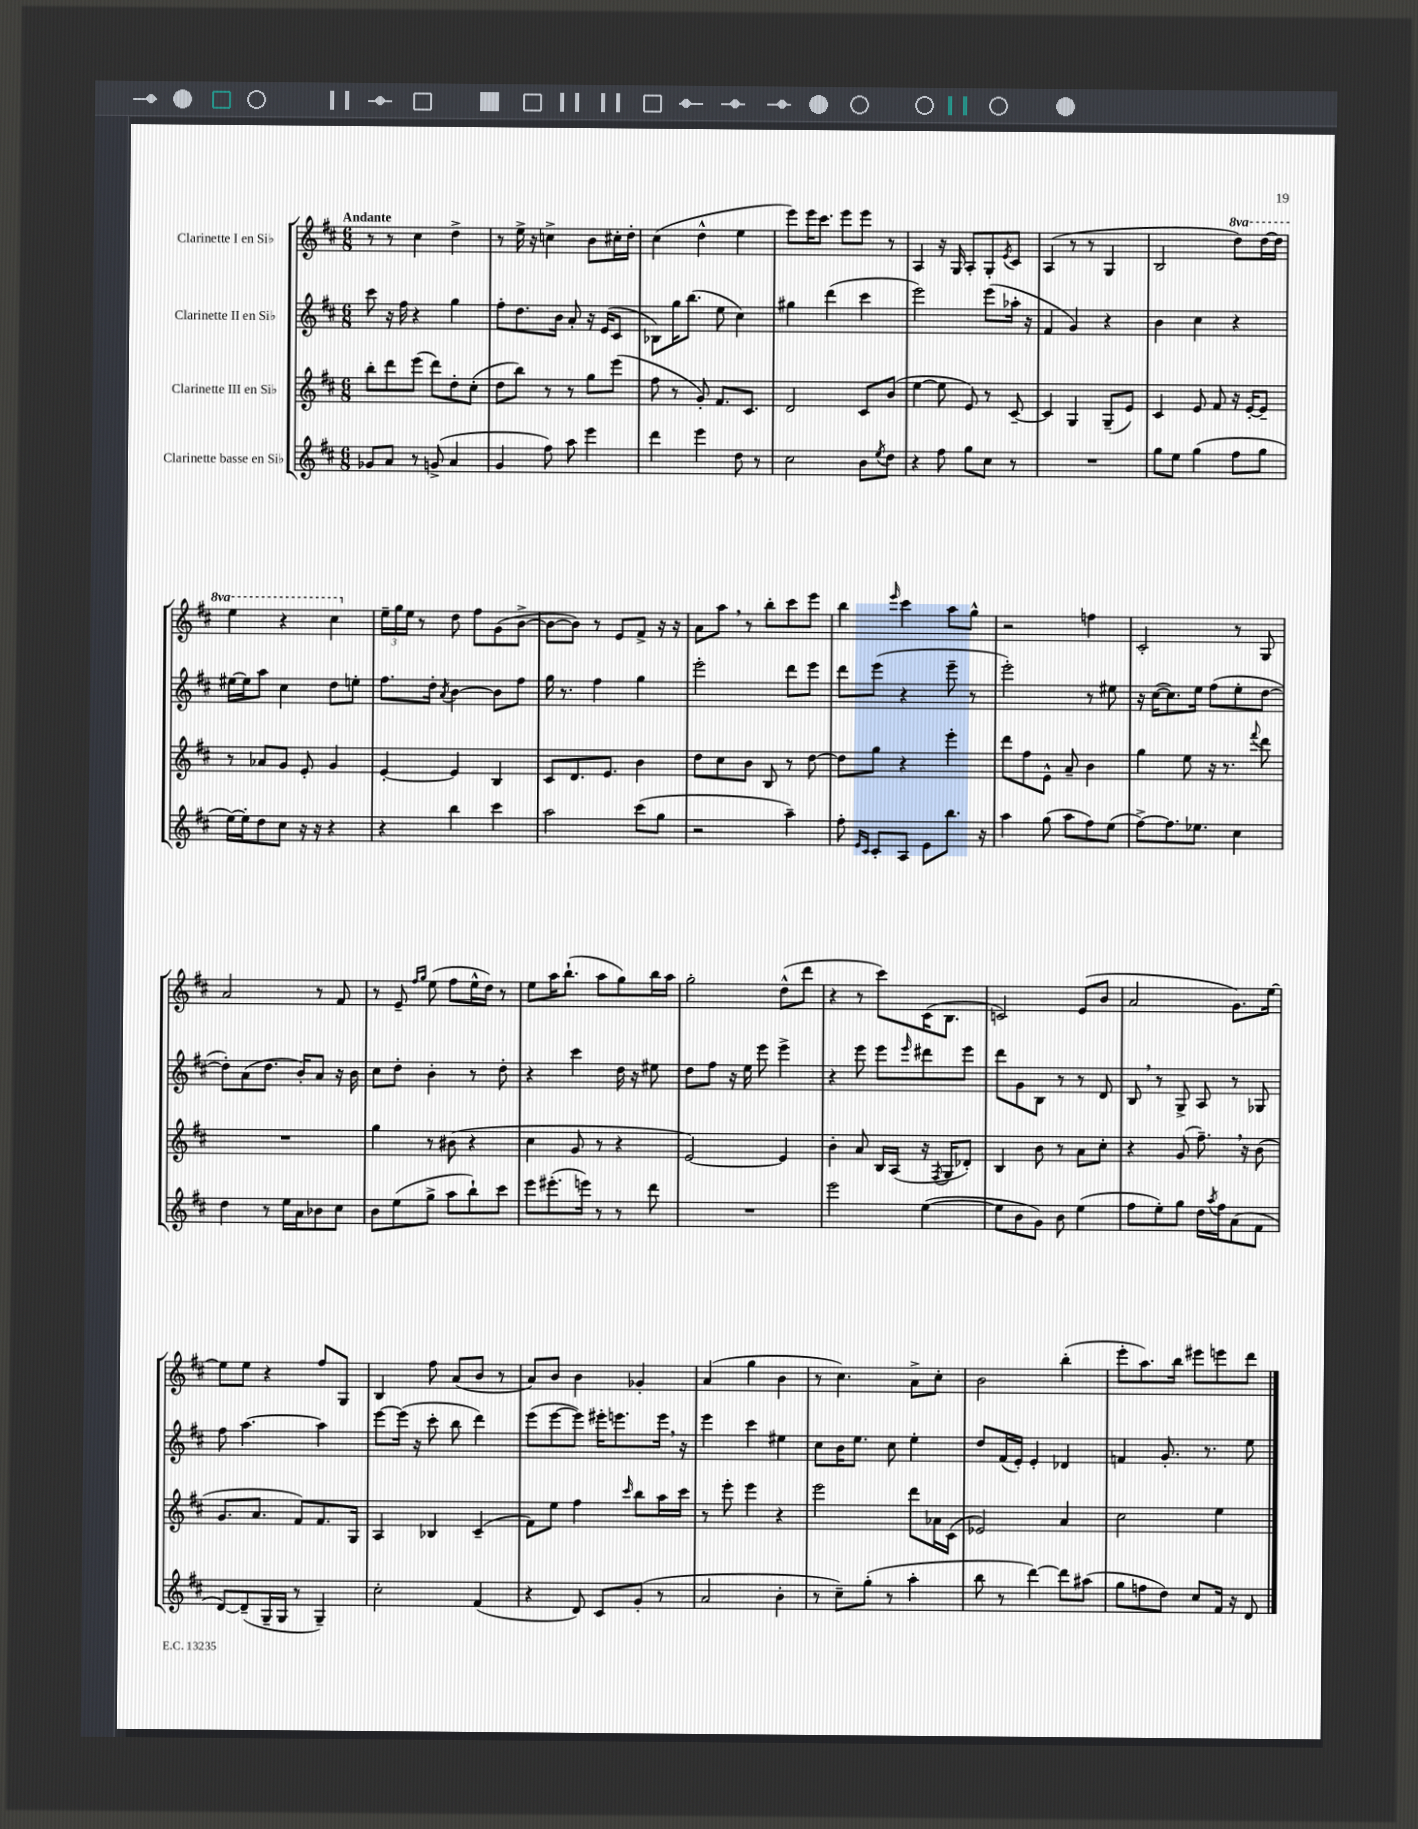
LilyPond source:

<<
\new StaffGroup <<
\new Staff = "s0" \with { instrumentName = "Clarinette I en Sib" } {
    \clef treble \key d \major \numericTimeSignature \time 6/8 \set Staff.ottavationMarkups = #ottavation-simple-ordinals \tempo "Andante"
    r8 r8 cis''4 d''4-> |
    r8 e''16-> r16 c''4-> b'8 cis''16-. d''16-. |
    cis''4( d''4-^ e''4 |
    e'''8) e'''16 cis'''8. e'''8 e'''8 r8 |
    a4 r16 g16 a8-. g8-. \acciaccatura { e'8 } cis'8 |
    a4( r8 r8 g4 |
    b2 \ottava #1 d'''8) d'''16~ d'''16 |
    e'''4 r4 cis'''4 \ottava #0 |
    \tuplet 3/2 { e''16-- g''16 e''16 } r8 d''8 fis''8 g'8( b'8~-> |
    b'8~ b'8) r8 e'8 fis'8-> r16 r16 |
    a'8 a''8 \breathe r8 b''8-. cis'''8 e'''8 |
    b''4 \grace { e'''16 } cis'''4 a''8 g''8-^ |
    r2 f''4 |
    cis'2-. r8 g8 |
    a'2 r8 fis'8 |
    r8 e'8-- \grace { fis''16 g''16 } e''8( fis''8 e''16-^ d''16) r8 |
    e''8 a''16 b''8.-!( a''8 g''8) b''16 a''16 |
    g''2-. d''8-^( d'''8 |
    r4 r8 cis'''8) cis'16( b8. |
    c'2) e'8( b'8 |
    a'2 g'8.) e''16~ |
    e''8 e''8 r4 fis''8 g8 |
    b4 fis''8 a'8( b'8 r8 |
    a'8) b'8 b'4 ges'4-. |
    a'4( g''4 b'4 |
    r8 cis''4.) a'8-> cis''8-. |
    b'2 b''4-.( |
    e'''8-. a''8.) b''16 eis'''8 e'''8 d'''8 \bar "|." |
}
\new Staff = "s1" \with { instrumentName = "Clarinette II en Sib" } {
    \clef treble \key d \major \numericTimeSignature \time 6/8
    cis'''8 r16 fis''16 r4 g''4 |
    fis''8-. d''8. b'16 a'8-. r16 e'16( cis'8 |
    bes8) g''16 b''8.( e''8 cis''4) |
    gis''4 d'''4( cis'''4 |
    e'''2) e'''8( aes''16-. r16 |
    fis'4 g'4) r4 |
    b'4 cis''4 r4 |
    eis''16~ eis''16 a''8 cis''4 d''8 e''8-. |
    fis''8. d''16-. \acciaccatura { a'8 } b'4~ b'8 fis''8 |
    g''16 r8. fis''4 g''4 |
    e'''2-. d'''8 e'''8 |
    d'''8 e'''8( r4 e'''8-- r8 |
    e'''2-.) r8 eis''8 |
    r16 cis''16~( cis''8.) e''16 fis''8( e''8-. d''8~ |
    d''8-.) a'8( d''8. b'16-.) a'8 r16 b'16 |
    cis''8 d''8-. b'4-. r8 d''8-. |
    r4 cis'''4 d''16 r16 eis''8 |
    d''8 fis''8 r16 e''16 e'''8 e'''4-> |
    r4 e'''8 e'''8 \grace { e'''16 } dis'''8 e'''8 |
    d'''8 g'8 b8 r8 r8 d'8 |
    b8 \breathe r8 g8-> a8 r8 ges8 |
    fis''8 a''4.~ a''4 |
    e'''8~ e'''16( r16 cis'''8-. b''8 d'''4) |
    e'''8( e'''8~ e'''8) eis'''16-. e'''8. e'''16 \breathe r16 |
    e'''4 cis'''4 eis''4 |
    cis''8 b'16 e''8. cis''8 e''4-. |
    d''8 fis'16( e'16-.) e'4-. des'4 |
    f'4 g'8.-. r8. e''8 \bar "|." |
}
\new Staff = "s2" \with { instrumentName = "Clarinette III en Sib" } {
    \clef treble \key d \major \numericTimeSignature \time 6/8
    b''8-. d'''8 e'''8( d'''8) d''8-. cis''8-.( |
    d''8 b''8) r8 r8 g''8 e'''8( |
    fis''8 r8 g'8-.) fis'8. cis'8. |
    d'2 cis'8 b'8( |
    e''4~ e''8 e'8) r8 cis'8~-- |
    cis'4 g4 g8--( e'8) |
    cis'4 e'8 fis'8 r16 e'16~-. e'8-- |
    r8 aes'8 g'8 e'8-. g'4 |
    e'4~-. e'4 b4 |
    cis'8 d'8. e'8. b'4 |
    d''8 cis''8 b'8 b8 r8 d''8~ |
    d''8 g''8 r4 e'''4-. |
    d'''8 fis''8 e'8-^ a'8-- b'4 |
    g''4 e''8 r16 r8. \appoggiatura { fis'''8 } d'''8 |
    R2. |
    g''4 r8 bis'8( r4 |
    cis''4 g'8 r8 r4 |
    e'2~) e'4 |
    b'4-. a'8 b16 a16( r16 \acciaccatura { fis8 } g16 des'8-.) |
    b4 b'8 r8 a'8 cis''8-. |
    r4 g'8( fis''8.--) \breathe r16 b'8( |
    g'8. a'8. fis'8) fis'8. g16 |
    a4 bes4 cis'4--( |
    fis'8) e''8 fis''4 \grace { cis'''16 } b''8 a''16 cis'''16 |
    r8 e'''8-. e'''4 r4 |
    e'''2 d'''8 aes'16 cis'16( |
    ees'2) a'4 |
    cis''2 e''4 \bar "|." |
}
\new Staff = "s3" \with { instrumentName = "Clarinette basse en Sib" } {
    \clef treble \key d \major \numericTimeSignature \time 6/8
    ges'8 a'8 r8 g'8->( a'4 |
    g'4 fis''8) a''8 e'''4 |
    d'''4 e'''4 d''8 r8 |
    cis''2 b'8 \acciaccatura { e''8 } d''8 |
    r4 fis''8 g''8 cis''8 r8 |
    R2. |
    g''8 e''8 g''4( fis''8 g''8 |
    e''16~) e''16-. d''8 cis''8 r16 r16 r4 |
    r4 b''4 cis'''4 |
    a''2 cis'''8( g''8 |
    r2 a''4--) |
    fis''8-. \grace { e'16 cis'16 } cis'8-. a8 e'8 b''8. r16 |
    a''4 g''8( a''8 fis''8) e''8( |
    fis''8~->) fis''8. ees''8. cis''4 |
    d''4 r8 e''16 a'16 bes'8 cis''8 |
    b'8 e''8( g''8-> a''8 b''8-!) cis'''8 |
    e'''8 eis'''8.-.( e'''16) r8 r8 d'''8 |
    R2. |
    e'''2 e''4~( |
    e''8 b'8 g'8) b'8 e''4( |
    fis''8 e''8-.) g''8 d''16 \acciaccatura { a''8 } fis''16 a'8( fis'8 |
    d'8~) d'8--( g16-- g16 r8 g4--) |
    cis''2-. fis'4( |
    r4 d'8) cis'8 g'8-.( r8 |
    a'2 b'4-. |
    r8 cis''8--) g''8-.( r8 a''4-. |
    b''8 r8 d'''4~) d'''8 ais''8( |
    g''8 f''8 d''8) cis''8 fis'16 r16 d'8 \bar "|." |
}
>>
>>
\layout { \context { \Score \remove "Bar_number_engraver" } }
